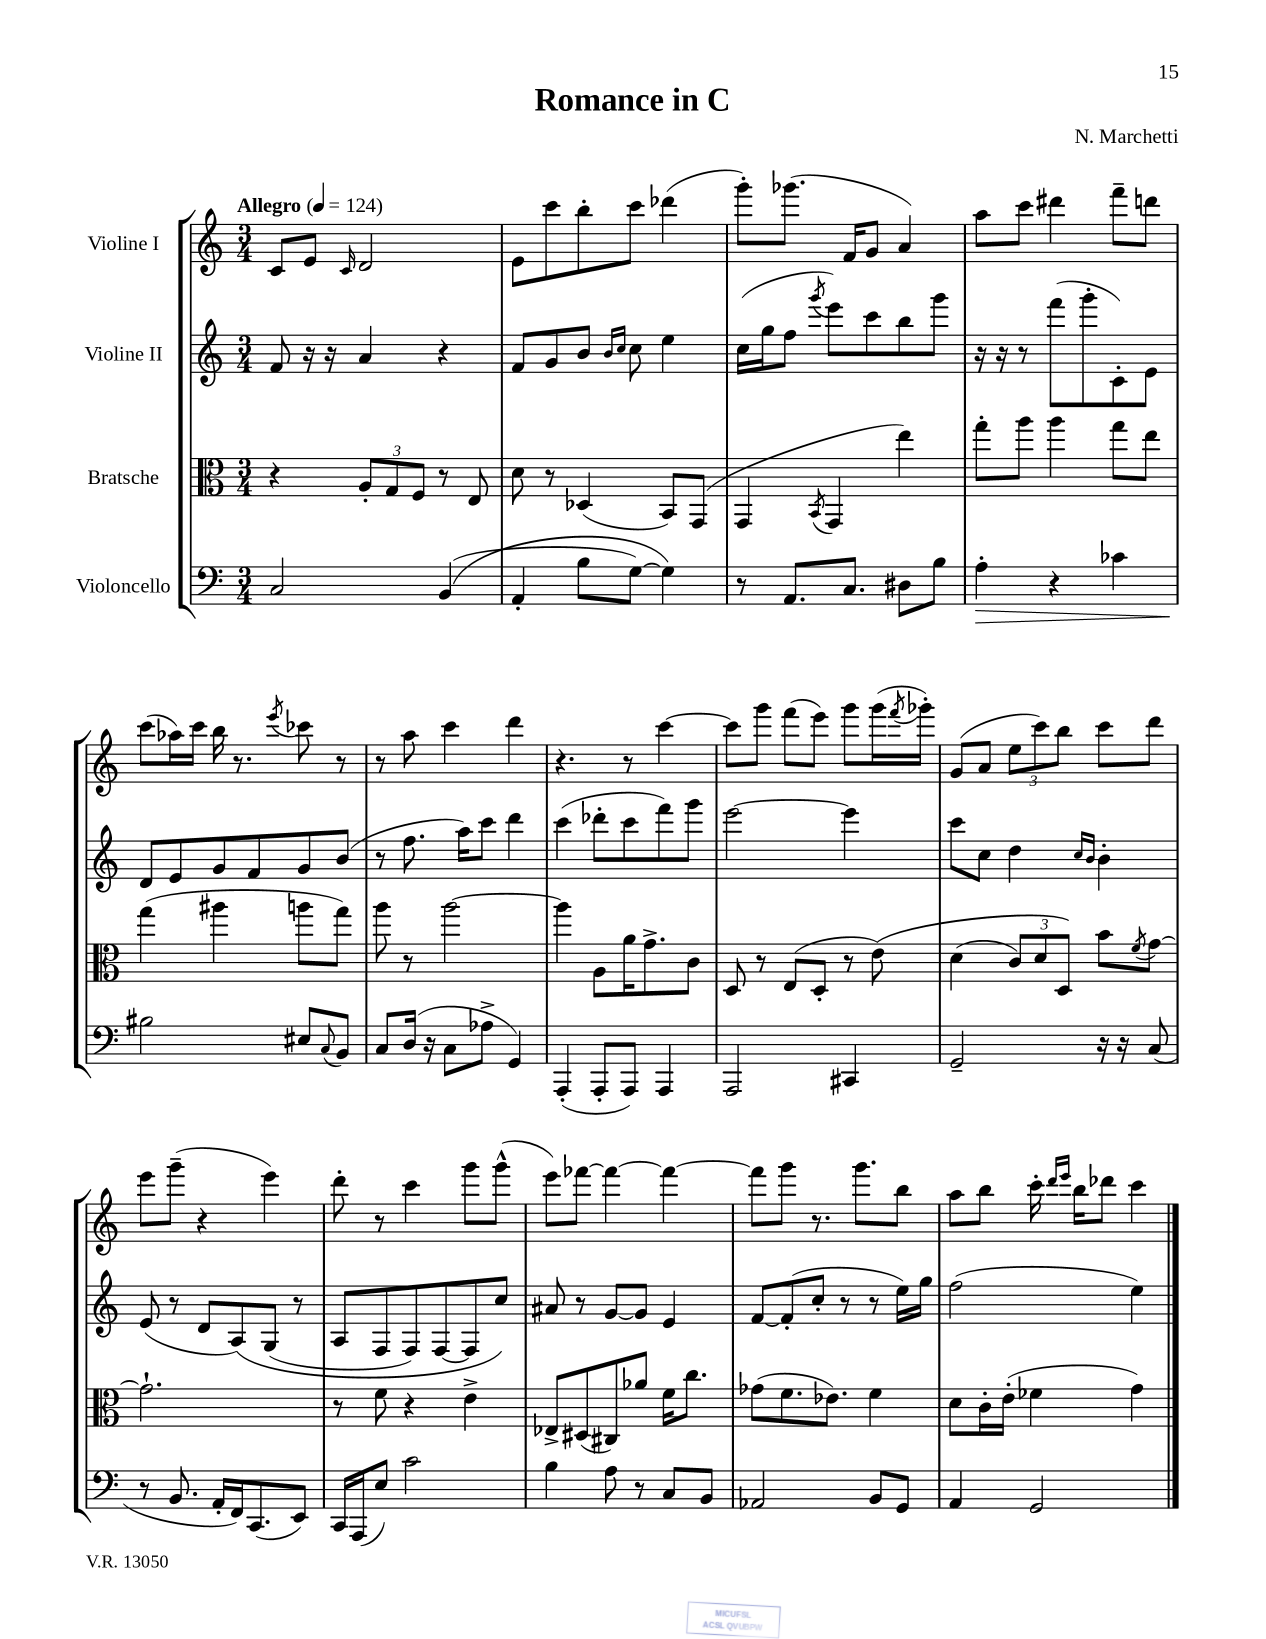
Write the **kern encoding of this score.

**kern	**kern	**kern	**kern
*staff4	*staff3	*staff2	*staff1
*clefF4	*clefC3	*clefG2	*clefG2
*k[]	*k[]	*k[]	*k[]
*M3/4	*M3/4	*M3/4	*M3/4
*MM124	*MM124	*MM124	*MM124
2C	4r	8f	8c
.	.	16r	8e
.	.	16r	.
.	.	.	16qqc
.	12A'	4a	2d
.	12G	.	.
.	12F	.	.
&((4BB	8r	4r	.
.	8E	.	.
=	=	=	=
4AA'	8d	8f	8e
.	8r	8g	8ccc
8B	(4D-	8b	8bb'
.	.	16qqb	.
.	.	16qqcc	.
[8G)	.	8cc	8ccc
4G]&)	8BB)	4ee	(4ddd-
.	(8GG	.	.
=	=	=	=
8r	4GG	(16cc	8ggg')
.	.	16gg	.
8.AA	.	8ff	(8.ggg-
.	8qBB	8qggg	.
.	4GG	8eee)	.
8.C	.	.	16f
.	.	8ccc	8g
8D#	4ee)	8bb	4a)
8B	.	8ggg	.
=	=	=	=
4A'	8gg'	16r	8aa
.	.	16r	.
.	8aa	8r	8ccc
4r	4aa	(8fff	4ddd#
.	.	8ggg'	.
4c-	8gg	8c')	8fff~
.	8ee	8e	8ddd
=	=	=	=
2B#	(4gg	8d	(8ccc
.	.	8e	16aa-)
.	.	.	16ccc
.	4aa#	8g	16bb
.	.	.	8.r
.	.	8f	.
.	.	.	8qeee
8E#	8aa	8g	8ccc-
8qqC	.	.	.
8BB	8gg)	(8b	8r
=	=	=	=
8C	8aa	8r	8r
(16D	8r	8.ff	8aa
16r	.	.	.
8C	[2aa	.	4ccc
.	.	16aa)	.
8A-^	.	8ccc	.
4GG)	.	4ddd	4ddd
=	=	=	=
(4AAA'	4aa]	(4ccc	4.r
8AAA'	8A	8ddd-'	.
8AAA)	16a	8ccc	8r
.	8.g^	.	.
4AAA	.	8fff)	[4ccc
.	8c	8ggg	.
=	=	=	=
2AAA	8D	[2eee	8ccc]
.	8r	.	8ggg
.	(8E	.	(8fff
.	8D'	.	8eee)
4CC#	8r	4eee]	8ggg
.	&(8e)	.	(16ggg
.	.	.	8qfff
.	.	.	16ggg-')
=	=	=	=
2GG~	(4d	8ccc	(8g
.	.	8cc	8a
.	12c)	4dd	12ee
.	12d	.	12ccc)
.	12D&)	.	12bb
.	.	16qqcc	.
.	.	16qqb	.
16r	8b	4b'	8ccc
16r	.	.	.
.	8qf	.	.
(8C	[8g	.	8ddd
=	=	=	=
8r	2.g`]	(8e	8eee
8.BB	.	8r	(8ggg~
.	.	8d	4r
16AA'	.	.	.
16FF)	.	&(8A)	.
(8.CC	.	.	.
.	.	(8G	4eee)
8EE)	.	8r	.
=	=	=	=
16CC	8r	8A	8ddd'
(16AAA	.	.	.
8E)	8f	8F	8r
2c	4r	8F)	4ccc
.	.	[8F	.
.	4e^	8F]	8ggg
.	.	8cc&)	(8ggg^^
=	=	=	=
4B	8E-^	8a#	8eee)
.	(8D#	8r	[8fff-
8A	8C#)	[8g	4fff-_
8r	8a-	8g]	.
8C	16f	4e	4fff-_
.	8.cc	.	.
8BB	.	.	.
=	=	=	=
2AA-	(8g-	[8f	8fff-]
.	8.f	(8f']	8ggg
.	.	8cc'	8.r
.	8.e-)	.	.
.	.	8r	.
.	.	.	8.ggg
8BB	4f	8r	.
8GG	.	16ee)	8bb
.	.	16gg	.
=	=	=	=
4AA	8d	(2ff	8aa
.	16c'	.	8bb
.	(16e'	.	.
2GG	4f-	.	16ccc'
.	.	.	16qqddd
.	.	.	16qqeee
.	.	.	16bb
.	.	.	8ddd-
.	4g)	4ee)	4ccc
==	==	==	==
*-	*-	*-	*-
